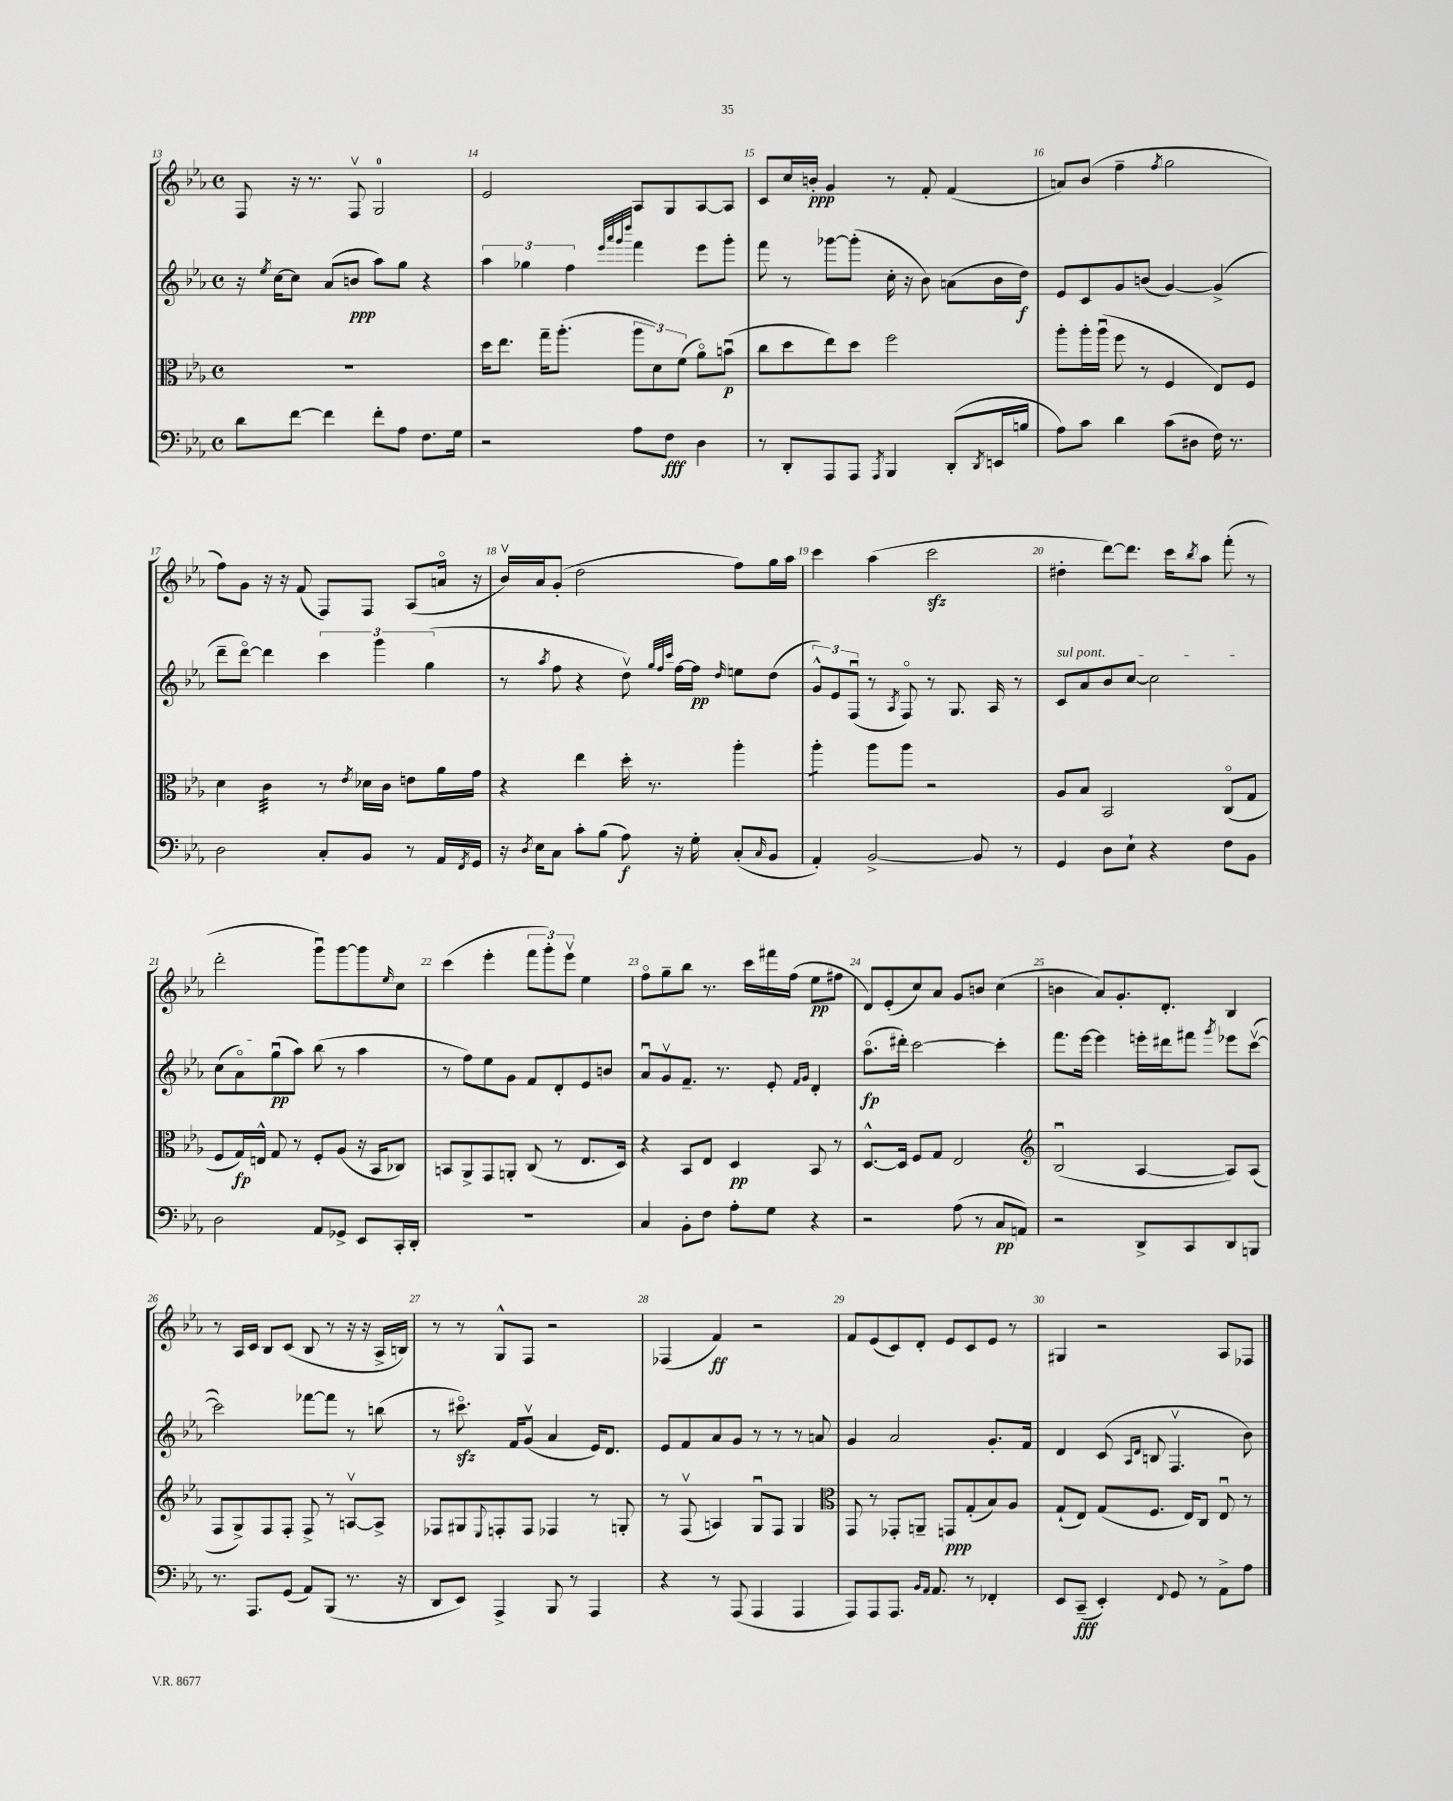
<<
\new StaffGroup <<
\new Staff = "s0" {
    \clef treble \key ees \major \defaultTimeSignature \time 4/4
    f8 r16 r8. f8\upbow g2-0 |
    ees'2 aes8 g8 aes8~ aes8 |
    c'8 c''16 b'16-.\ppp g'4 r8 f'8-. f'4( |
    a'8) bes'8( f''4-- \acciaccatura { f''8 } g''2 |
    f''8) g'8 r16 r16 f'8( f8) f8 aes8( a'16\flageolet r16 |
    bes'16\upbow) aes'16 g'8-.( d''2 f''8) g''16 aes''16 |
    c'''4 aes''4( c'''2\sfz |
    dis''4-. d'''8~) d'''8. c'''16 \acciaccatura { bes''8 } aes''8 f'''8-.( r8 |
    d'''2-. g'''8\downbow) g'''8~ g'''8 \grace { ees''16 } c''8 |
    c'''4( ees'''4-. \tuplet 3/2 { f'''8 g'''8-.) ees'''8\upbow } ees''4 |
    f''8\flageolet g''8-- bes''8 r8. c'''16 fis'''16 f''16( ees''8\pp fis''8 |
    d'8) ees'8-.( c''8) aes'8 g'8 b'8 c''4( |
    b'4 aes'8) g'8.-. d'8.-. bes4 |
    r8 aes16 c'16 bes8 c'8( bes8 r8 r16 r16 aes16-> b16) |
    r8 r8 g8-^ f8 r2 |
    fes4( f'4\ff) r2 |
    f'8 ees'8( c'8) d'8-. ees'8 c'8 ees'8 r8 |
    gis4 r2 aes8 fes8 \bar "|." |
}
\new Staff = "s1" {
    \clef treble \key ees \major \defaultTimeSignature \time 4/4
    r16 \acciaccatura { ees''8 } c''16~ c''8 aes'8( b'8\ppp aes''8) g''8 r4 |
    \tuplet 3/2 { aes''4 ges''4 f''4 } \grace { ees'''32 aes'''32 g'''32 d''''32 } f'''4 ees'''8 g'''8-. |
    f'''8 r8 ges'''8~ ges'''8-.( c''16-. r16 bes'8) a'8( bes'16 d''16\f) |
    ees'8 c'8 g'8 b'8( g'4~) g'4->( |
    d'''8-- d'''8~\flageolet) d'''4 \tuplet 3/2 { c'''4 g'''4 g''4( } |
    r8 \acciaccatura { aes''8 } f''8 r4 d''8\upbow) \grace { g''32 f''32 c'''32 } f''16~ f''16\pp \grace { d''16 } e''8 d''8( |
    \tuplet 3/2 { g'8-^) ees'8 f8\downbow( } r8 \acciaccatura { aes8 } f8\flageolet) r8 g8. aes16 r8 |
    \once \override TextSpanner.bound-details.left.text = \markup { \italic "sul pont." } c'8\startTextSpan aes'8 bes'8 c''8~ c''2 |
    c''8( aes'8\flageolet) g''8\downbow\pp( aes''8) bes''8\stopTextSpan( r8 aes''4 |
    r8 f''8) ees''8 g'8 f'8 d'8-. ees'8 b'8 |
    aes'8\downbow g'8\upbow f'8.-- r8. ees'8-. \grace { f'16 g'16 } d'4-. |
    aes''8.\flageolet\fp( dis'''16-.) c'''2~ c'''4-. |
    f'''8. ees'''16~ ees'''4 e'''16-. dis'''16 fis'''8 \acciaccatura { g'''8 } ees'''8 c'''8~\upbow( |
    c'''2) fes'''8~ fes'''8 r8 b''8( |
    r8 cis'''8.\flageolet\sfz) f'16 g'8\upbow( aes'4 ees'16) d'8. |
    ees'8 f'8 aes'8 g'8 r8 r8 r8 a'8 |
    g'4 aes'2 g'8.-. f'16 |
    d'4 c'8( \grace { aes16 d'16 } b8 f4.\upbow bes'8) \bar "|." |
}
\new Staff = "s2" {
    \clef alto \key ees \major \defaultTimeSignature \time 4/4
    R1 |
    d''16 ees''8. g''16-- aes''8.-.( \tuplet 3/2 { aes''8 d'8) f'8( } aes'8\flageolet) b'8\downbow\p( |
    c''8 d''8 ees''8) d''8 f''2 |
    aes''8-. aes''16-. aes''16\downbow( f''8 r8 f4 ees8) f8 |
    d'4 c'4:32 r8 \acciaccatura { ees'8 } des'16 c'16 e'8 aes'16 g'16 |
    r4 ees''4 d''16-. r8. aes''4-. |
    aes''4:8-. aes''8 aes''8 r2 |
    aes8 bes8 bes,2 c8\flageolet( g8 |
    f8 g16\fp) e16-^ g8 r8 f8-. aes8( r16 bes,16 ces8) |
    b,8 aes,8-> g,8 a,8-. c8( r8 ees8. d16) |
    r4 bes,8 ees8 d4\pp bes,8 r8 |
    d8.~-^ d16 f8 g8 ees2 |
    \clef treble bes2\downbow( aes4~ aes8) aes8( |
    f8 g8->) f8 f8-. f8-> r8 a8~\upbow a8-> |
    fes8 gis8 \appoggiatura { ees8 } f8-. f8 fes4 r8 g8-. |
    r8 f8\upbow( a4) g8\downbow f8 g4 |
    \clef alto g,8 r8 ges,8-. a,8-- g,8\ppp g8-.( bes8) aes8 |
    g8-!( ees8) g8( f8. ees16) c8 ees8\downbow r8 \bar "|." |
}
\new Staff = "s3" {
    \clef bass \key ees \major \defaultTimeSignature \time 4/4
    d'8 f'8~ f'4 f'8-. aes8 f8. g16 |
    r2 aes8 f8\fff d4 |
    r8 d,8-. aes,,8 aes,,8 \acciaccatura { aes,,8 } bes,,4 d,8-.( \acciaccatura { d,8 } e,16 b16 |
    aes8) c'8 d'4 c'8( dis8 f16) r8. |
    d2 c8-. bes,8 r8 aes,16 \acciaccatura { f,8 } g,16 |
    r16 \acciaccatura { d8 } ees16 c8 c'8-. bes8( aes8\f) r16 g16-. c8-.( \grace { c16 } bes,8 |
    aes,4-.) bes,2~-> bes,8 r8 |
    g,4 d8 ees8-! r4 f8 bes,8 |
    d2 aes,8 ges,8-> ees,8 c,16-. d,16-. |
    R1 |
    c4 bes,8-. f8 aes8-. g8 r4 |
    r2 aes8( r8 c8\pp a,8) |
    r2 d,8-> c,8 d,8 b,,8 |
    r8. aes,,8. g,8( aes,8) bes,,8( r8. r16 |
    d,8 ees,8) aes,,4-> bes,,8 r8 aes,,4 |
    r4 r8 aes,,8( aes,,4 aes,,4 |
    aes,,8) aes,,8 aes,,8. \grace { bes,16 aes,16 } aes,8. r8 fes,4-. |
    ees,8 c,8--\fff( ees,4-.) \appoggiatura { f,8 } g,8 r8 aes,8-> aes8 \bar "|." |
}
>>
>>
\layout { \context { \Score currentBarNumber = #13 \override BarNumber.break-visibility = ##(#f #t #t) barNumberVisibility = #all-bar-numbers-visible } }
